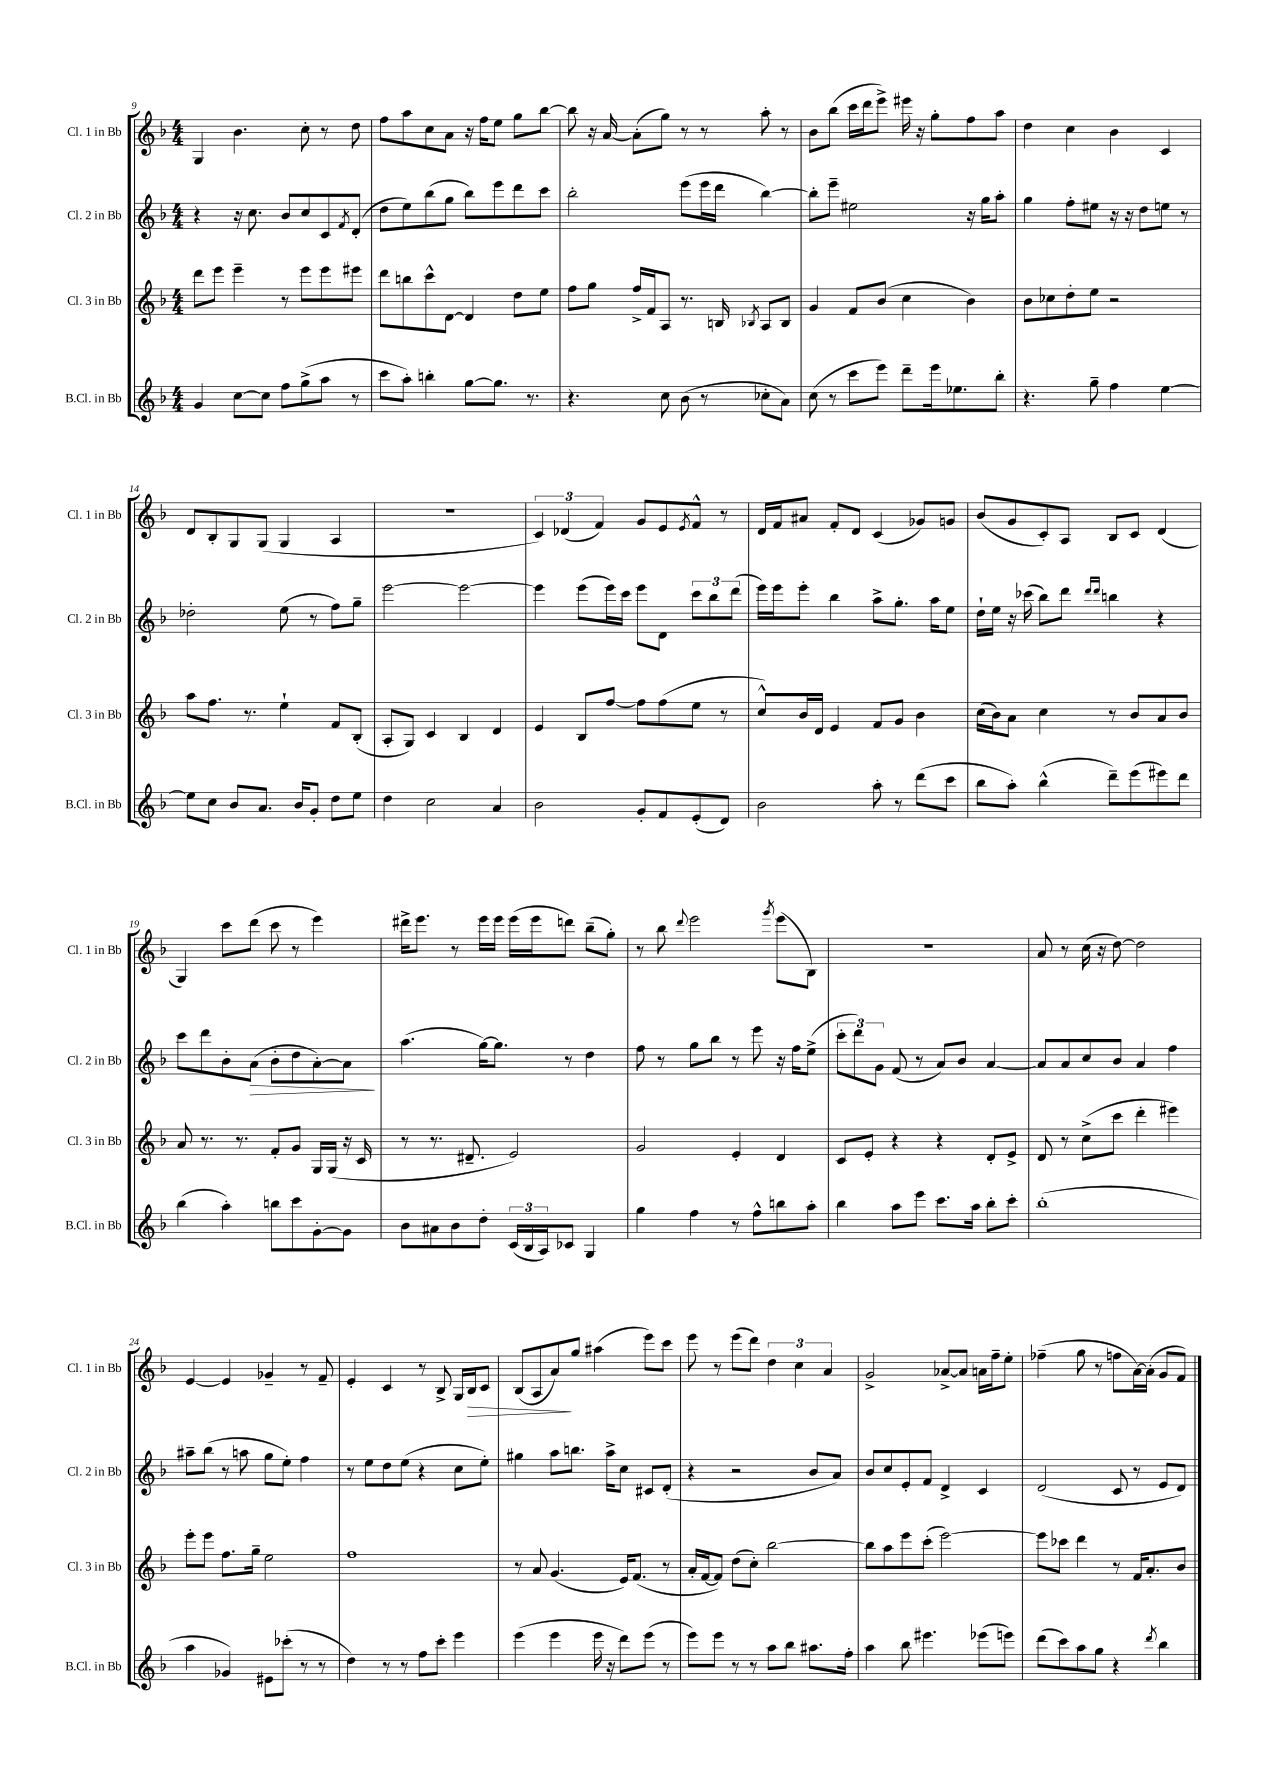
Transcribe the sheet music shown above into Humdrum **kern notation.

**kern	**kern	**kern	**dynam	**kern	**dynam
*part4	*part3	*part2	*part2	*part1	*part1
*staff4	*staff3	*staff2	*staff2	*staff1	*staff1
*I"B.Cl. in Bb	*I"Cl. 3 in Bb	*I"Cl. 2 in Bb	*	*I"Cl. 1 in Bb	*
*I'B.Cl. in Bb	*I'Cl. 3 in Bb	*I'Cl. 2 in Bb	*	*I'Cl. 1 in Bb	*
*clefG2	*clefG2	*clefG2	*	*clefG2	*
*k[b-]	*k[b-]	*k[b-]	*	*k[b-]	*
*M4/4	*M4/4	*M4/4	*	*M4/4	*
=9	=9	=9	=9	=9	=9
4g/	8ddd\L	4r	.	4G/	.
.	8eee\J	.	.	.	.
[8cc\L	4eee~\	16r	.	4.b-\	.
.	.	8.cc\	.	.	.
8cc\J]	.	.	.	.	.
8ff\L	8r	8b-/L	.	.	.
(8gg^\	8eee\L	8cc/	.	8cc'\	.
8aa\J	8eee\	8c/	.	8r	.
.	.	8qf/	.	.	.
8r	8eee#X\J	(8d'/J	.	8dd\	.
=10	=10	=10	=10	=10	=10
8ccc\L	8ddd\L	8dd\L	.	8ff\L	.
8aa'\J)	8bbn\	8ee\)	.	8aa\	.
4bbn'\	8ccc^^\	(8bb-\	.	8cc\	.
.	[8d\J	8gg\J	.	8a\J	.
[8gg\L	4d/]	8bb-\L)	.	16r	.
.	.	.	.	16ff\KL	.
8.gg\J]	.	8eee\	.	8ee\J	.
.	8dd\L	8ddd\	.	8gg\L	.
8.r	.	.	.	.	.
.	8ee\J	8ccc\J	.	[8bb-\J	.
=11	=11	=11	=11	=11	=11
4.r	8ff\L	2bb-'\	.	8bb-\]	.
.	8gg\J	.	.	16r	.
.	.	.	.	[16a/	.
.	16ff^/LL	.	.	(8a'\L]	.
.	16f/J	.	.	.	.
8cc\	8A/J	.	.	8gg\J)	.
(8b-\	8.r	(8eee\L	.	8r	.
8r	.	16eee\L	.	8r	.
.	16Bn/	16ddd\JJ	.	.	.
.	8qB-X/	.	.	.	.
8cc-X'\L	8A/L	[4bb-\)	.	8aa'\	.
8a\J)	8B-/J	.	.	8r	.
=12	=12	=12	=12	=12	=12
(8cc\	4g/	8bb-'\L]	.	8b-\L	.
8r	.	8eee~\J	.	(8bb-\J	.
8ccc\L	8f/L	2ee#X\	.	16ccc\LL	.
.	.	.	.	16ddd\J	.
8eee\J)	(8b-/J	.	.	8eee^\J)	.
8ddd~\L	4cc\	.	.	16eee#X\	.
.	.	.	.	16r	.
16eee\k	.	.	.	8gg'\L	.
8.ee-X\	.	.	.	.	.
.	4b-\)	16r	.	8ff\	.
.	.	16gg\KL	.	.	.
8bb-'\J	.	8aa'\J	.	8aa\J	.
=13	=13	=13	=13	=13	=13
4.r	8b-\L	4gg\	.	4dd\	.
.	8cc-X\	.	.	.	.
.	8dd'\	8ff'\L	.	4cc\	.
8gg~\	8ee\J	8ee#X\J	.	.	.
4ff\	2r	16r	.	4b-\	.
.	.	16r	.	.	.
.	.	8dd\L	.	.	.
[4ee\	.	8een\J	.	4c/	.
.	.	8r	.	.	.
!!LO:LB:g=z
=14	=14	=14	=14	=14	=14
8ee\L]	8aa\L	2dd-X'\	.	8d/L	.
8cc\J	8.ff\J	.	.	8B-'/	.
8b-/L	.	.	.	8G/	.
.	8.r	.	.	.	.
8.a/J	.	.	.	(8G/J	.
.	4ee`\	(8ee\	.	4G/	.
16b-/KL	.	.	.	.	.
8g'/J	.	8r	.	.	.
8dd\L	8f/L	8ff\L)	.	4A/	.
8ee\J	(8B-'/J	8gg~\J	.	.	.
=15	=15	=15	=15	=15	=15
4dd\	8A'/L	[2eee\	.	1r	.
.	8G/J)	.	.	.	.
2cc\	4c/	.	.	.	.
.	4B-/	2eee\_	.	.	.
4a/	4d/	.	.	.	.
=16	=16	=16	=16	=16	=16
2b-\	4e/	4eee\]	.	6c/)	.
.	.	.	.	(6d-X/	.
.	8B-/L	(8eee\L	.	.	.
.	.	.	.	6f/)	.
.	[8ff/J	16eee\L)	.	.	.
.	.	16ccc\JJ	.	.	.
8g'/L	8ff\L]	8eee\L	.	8g/L	.
8f/	(8ff\	8d\J	.	8e/	.
.	.	.	.	8qe/	.
(8e'/	8ee\J	12ccc\L	.	8f^^/J	.
.	.	12bb-\	.	.	.
8d/J)	8r	.	.	8r	.
.	.	(12ddd\J	.	.	.
=17	=17	=17	=17	=17	=17
2b-\	8cc^^/L)	16eee\LL)	.	16d/LL	.
.	.	16eee\J	.	16f/J	.
.	16b-/L	8eee'\J	.	8a#X/J	.
.	16d/JJ	.	.	.	.
.	4e/	4bb-\	.	8f'/L	.
.	.	.	.	8d/J	.
8aa'\	8f/L	8aa^\L	.	(4c/	.
8r	8g/J	8.gg'\J	.	.	.
(8ddd\L	4b-\	.	.	8g-X/L)	.
.	.	16aa\KL	.	.	.
8ccc\J	.	8ee\J	.	8gn/J	.
=18	=18	=18	=18	=18	=18
8bb-\L	(16cc\LL	16dd`\LL	.	(8b-/L	.
.	16b-\J)	16ee\JJ	.	.	.
8aa'\J)	8a\J	16r	.	8g/	.
.	.	(16ccc-X\	.	.	.
(4bb-^^\	4cc\	8bb-\L)	.	8c'/)	.
.	.	8ddd\J	.	8A/J	.
.	.	16qqddd/LL	.	.	.
.	.	16qqddd/JJ	.	.	.
8ddd~\L)	8r	4bbn\	.	8B-/L	.
(8eee\	8b-/L	.	.	8c/J	.
8eee#X\)	8a/	4r	.	(4d/	.
8ddd\J	8b-/J	.	.	.	.
!!LO:LB:g=z
=19	=19	=19	=19	=19	=19
(4bb-\	8a/	8ccc\L	.	4G/)	.
.	8.r	8ddd\	.	.	.
4aa'\)	.	8b-'\	.	8ccc\L	.
.	8.r	.	.	.	.
!	!	!	!LO:HP:b	!	!
.	.	(8a\J	>	(8ddd\J	.
8bbn\L	8f'/L	8b-'\L	.	8ccc\	.
8ccc\	8g/J	8dd\	.	8r	.
[8g'\	16G/LL	[8a'\)	.	4eee\)	.
.	(16G/JJ	.	.	.	.
8g\J]	16r	8a\J]	.	.	.
.	16c/	.	.	.	.
.	.	.	]	.	.
=20	=20	=20	=20	=20	=20
8b-\L	8r	(4.aa\	.	16ddd#X^\KL	.
.	.	.	.	8.eee\J	.
8a#X\	8.r	.	.	.	.
8b-\	.	.	.	8r	.
.	8.d#X~/	.	.	.	.
8dd'\J	.	[16gg\KL)	.	16eee\LL	.
.	.	8.gg\J]	.	16eee\JJ	.
(24c/LL	2e/)	.	.	(16eee\LL	.
24B-/	.	.	.	.	.
.	.	.	.	16eee\J	.
24A/J)	.	.	.	.	.
8c-X/J	.	8r	.	8dddn\J)	.
4G/	.	4dd\	.	(8bb-~\L	.
.	.	.	.	8gg'\J)	.
=21	=21	=21	=21	=21	=21
4gg\	2g/	8ff\	.	8r	.
.	.	8r	.	8bb-\	.
.	.	.	.	8qqddd/	.
4ff\	.	8gg\L	.	2eee\	.
.	.	8bb-\J	.	.	.
8r	4e'/	8r	.	.	.
8ff^^\L	.	8eee\	.	.	.
.	.	.	.	8qggg/	.
8bbn\	4d/	16r	.	(8eee\L	.
.	.	16ff\KL	.	.	.
8aa'\J	.	(8ee^\J	.	8B-\J)	.
=22	=22	=22	=22	=22	=22
4bb-\	8c/L	12ccc'\L	.	1r	.
.	.	12ddd\)	.	.	.
.	8e'/J	.	.	.	.
.	.	12g\J	.	.	.
8aa\L	4r	(8f/	.	.	.
8eee\J	.	8r	.	.	.
8.ccc\L	4r	8a/L)	.	.	.
.	.	8b-/J	.	.	.
16aa\Jk	.	.	.	.	.
8bb-'\L	8d'/L	[4a/	.	.	.
8ccc'\J	8e^/J	.	.	.	.
=23	=23	=23	=23	=23	=23
(1bb-'	8d/	8a/L]	.	8a/	.
.	8r	8a/	.	8r	.
.	(8cc^\L	8cc/	.	(16cc\	.
.	.	.	.	16r	.
.	8ccc\J	8b-/J	.	[8dd\)	.
.	4ddd'\	4a/	.	2dd\]	.
.	4eee#X\)	4ff\	.	.	.
!!LO:LB:g=z
=24	=24	=24	=24	=24	=24
4aa\	8eee'\L	8aa#X~\L	.	[4e/	.
.	8eee\J	(8bb-\J	.	.	.
4g-X/)	8.ff\L	8r	.	4e/]	.
.	.	8aan\	.	.	.
.	16gg~\Jk	.	.	.	.
8e#X\L	2ee\	8gg\L	.	4g-X~/	.
(8ccc-X'\J	.	8ee'\J)	.	.	.
8r	.	4ff\	.	8r	.
8r	.	.	.	8f~/	.
=25	=25	=25	=25	=25	=25
4dd\)	1ff	8r	.	4e'/	.
.	.	8ee\L	.	.	.
8r	.	8dd\	.	4c/	.
8r	.	(8ee\J	.	.	.
8ff\L	.	4r	.	8r	.
8ccc'\J	.	.	.	8B-^/	.
4eee\	.	8cc\L	.	16G/LL	.
!	!	!	!	!	!LO:HP:b
.	.	.	.	16B-/J	>
.	.	8ee'\J)	.	8c/J	.
=26	=26	=26	=26	=26	=26
(4eee\	8r	4gg#X\	.	(8B-/L	.
.	8a/	.	.	8A/	.
4eee\	(4.g/	8aa\L	.	8a/)	.
.	.	8.bbn\J	.	8gg/J	]
16eee\	.	.	.	(4aa#X\	.
16r	.	16aa^\KL	.	.	.
8ddd\L)	16e/KL)	8cc\J	.	.	.
.	(8.f/J	.	.	.	.
(8eee\J	.	8c#X/L	.	8eee\L)	.
8r	8r	(8d'/J	.	8ccc\J	.
=27	=27	=27	=27	=27	=27
8eee\L)	16a'/LL	4r	.	8eee\	.
.	[16f/J	.	.	.	.
8eee\J	8f/J])	.	.	8r	.
8r	(8dd\L	2r	.	(8eee\L	.
8r	8cc'\J)	.	.	8ddd\J)	.
8aa\L	[2bb-\	.	.	6dd\	.
8bb-\J	.	.	.	.	.
.	.	.	.	6cc\	.
8.aa#X\L	.	8b-/L	.	.	.
.	.	.	.	6a/	.
.	.	8a/J)	.	.	.
16ff'\Jk	.	.	.	.	.
=28	=28	=28	=28	=28	=28
4aa\	8bb-\L]	8b-/L	.	2g^/	.
.	8aa\	8cc/	.	.	.
8bb-\	8eee\	8e'/	.	.	.
4.eee#X\	(8ccc'\J	8f/J	.	.	.
.	[2eee\)	4d^/	.	[8a-X^/L	.
.	.	.	.	8a-/J]	.
(8eee-X\L	.	4c/	.	16an\LL	.
.	.	.	.	16ff~\J	.
8eeen\J)	.	.	.	8ee'\J	.
=29	=29	=29	=29	=29	=29
(8ddd\L	8eee\L]	(2d/	.	(4ff-X~\	.
8ccc\)	8ccc-X\J	.	.	.	.
8aa\	4ddd\	.	.	8gg\	.
8gg\J	.	.	.	8r	.
4r	8r	8c/	.	8ffn\L	.
.	16f/KL	8r	.	[16a\L)	.
.	8.a'/	.	.	(16a'\JJ]	.
8qddd/	.	.	.	.	.
4bb-\	.	8e/L	.	8g/L	.
.	8b-/J	8d/J)	.	8f/J)	.
==	==	==	==	==	==
*-	*-	*-	*-	*-	*-
